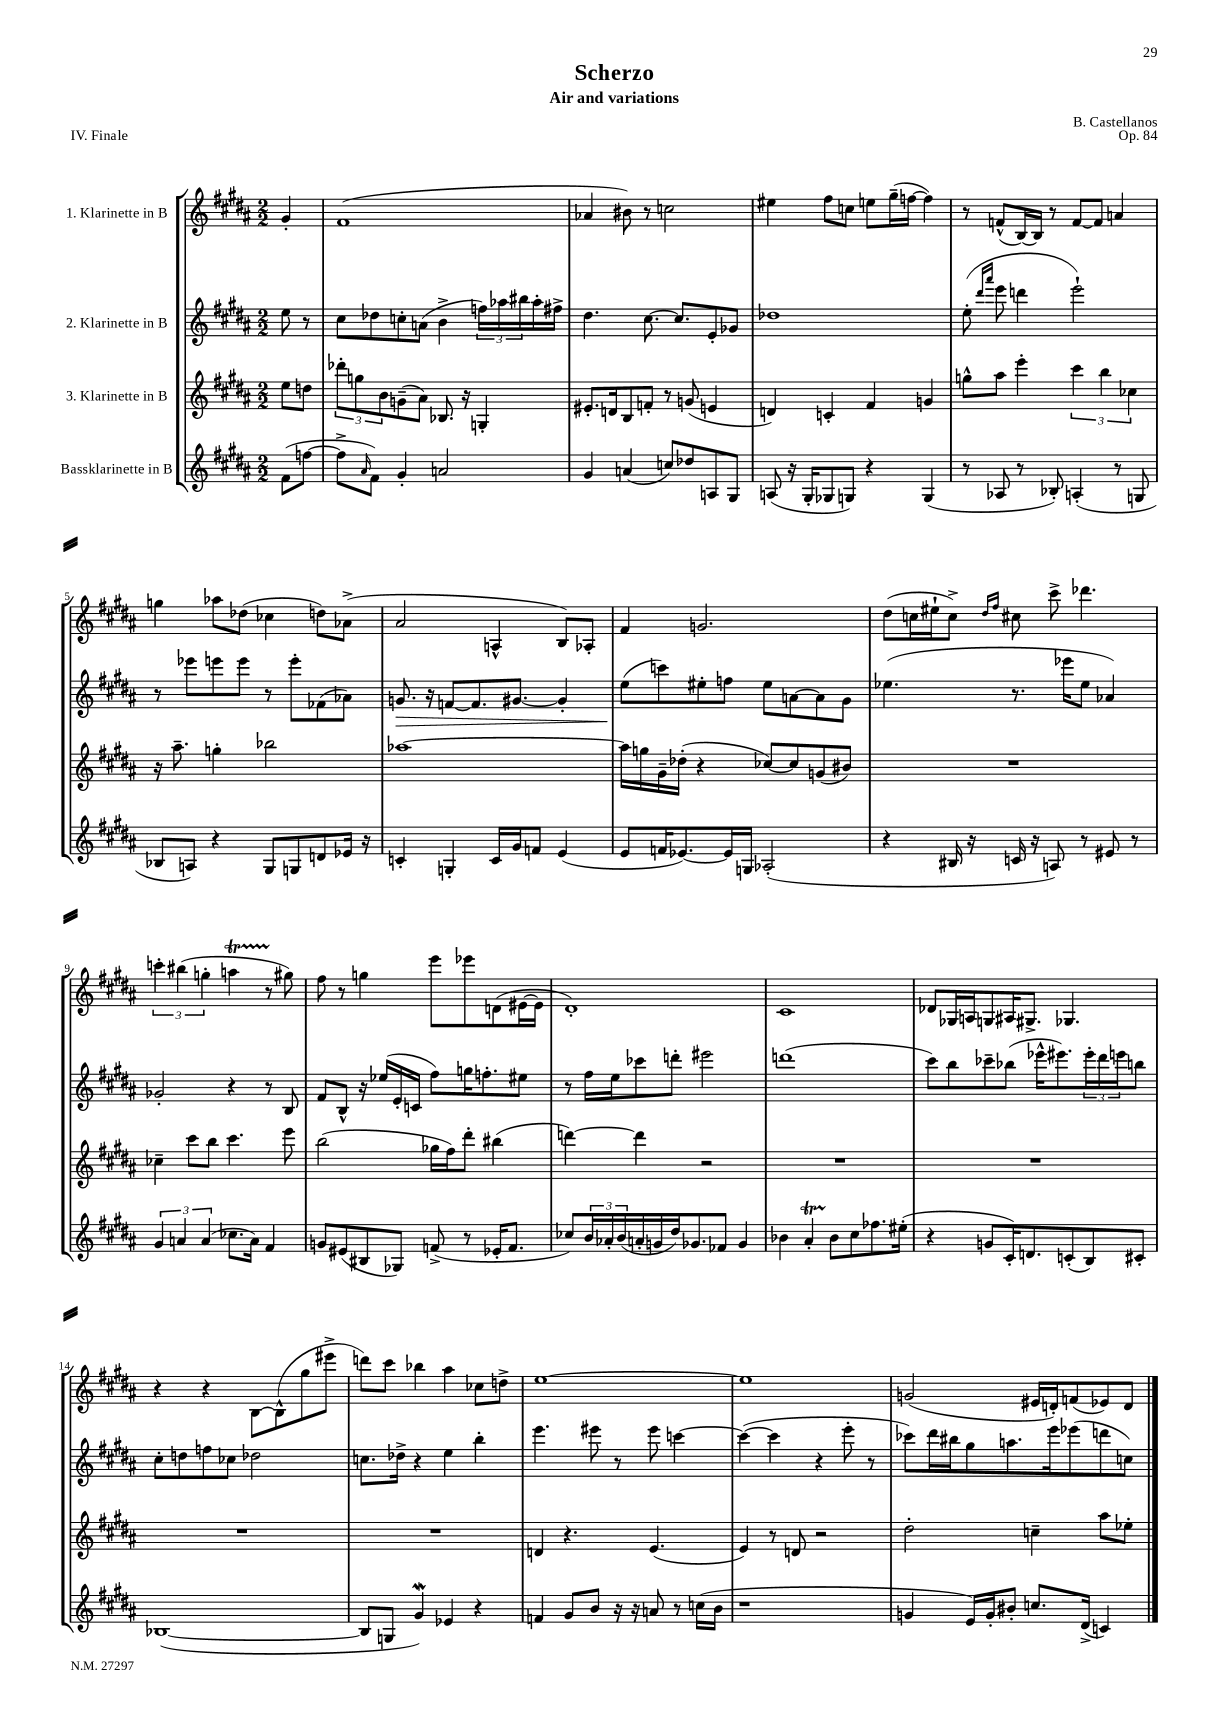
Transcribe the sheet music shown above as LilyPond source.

\header { title = "Scherzo" composer = "B. Castellanos" subtitle = "Air and variations" opus = "Op. 84" piece = "IV. Finale" }
<<
\new StaffGroup <<
\new Staff = "s0" \with { instrumentName = "1. Klarinette in B" } {
    \clef treble \key b \major \numericTimeSignature \time 2/2 \partial 4
    gis'4-. |
    fis'1( |
    aes'4 bis'8) r8 c''2 |
    eis''4 fis''8 c''8 e''8 gis''16--( f''16~ f''4) |
    r8 f'8-^( b16~) b16 r8 f'8~ f'8 a'4 |
    g''4 aes''8 des''8( ces''4 d''8) aes'8->( |
    ais'2 a4-^ b8) aes8-. |
    fis'4 g'2. |
    dis''8( c''16 eis''16-! c''8->) \grace { dis''16 fis''16 } cis''8 cis'''8-> des'''4. |
    \tuplet 3/2 { c'''4-. bis''4( g''4-. } a''4\startTrillSpan r8 gis''8\stopTrillSpan) |
    fis''8 r8 g''4 e'''8 ees'''8 d'8( eis'16~ eis'16 |
    dis'1-.) |
    cis'1 |
    des'8 ges16 a16 g8 ais16 gis8.-> ges4. |
    r4 r4 b8~ b8-^( gis''8 eis'''8-> |
    d'''8) cis'''8 bes''4 ais''4 ces''8 d''8-> |
    e''1~ |
    e''1 |
    g'2( eis'16 d'16-.) f'8( ees'8) d'8 \bar "|." |
}
\new Staff = "s1" \with { instrumentName = "2. Klarinette in B" } {
    \clef treble \key b \major \numericTimeSignature \time 2/2 \partial 4
    e''8 r8 |
    cis''8 des''8 c''8-. a'8( b'4-> \tuplet 3/2 { f''16) aes''16 bis''16 } aes''16-. fis''16-> |
    dis''4. cis''8.~ cis''8. e'8-. ges'8 |
    des''1 |
    e''8-.( \grace { dis'''16 ais'''16 } e'''8 d'''4 e'''2-!) |
    r8 ees'''8 e'''8 e'''8 r8 e'''8-. fes'8( aes'8) |
    g'8.\> r16 f'8~ f'8. gis'8.~ gis'4-. |
    e''8\!( c'''8) eis''8-. f''8 eis''8 a'8~ a'8 gis'8 |
    ees''4.( r8. ees'''16 ees''8 aes'4) |
    ges'2-. r4 r8 b8 |
    fis'8 b8-^ r16 ees''16( e'16-. c'16 fis''8) g''16 f''8.-. eis''8 |
    r8 fis''16 e''16 ces'''8 d'''8-. eis'''2 |
    d'''1( |
    cis'''8) b''8 ces'''8-- bes''8( ees'''16-^ eis'''8.) \tuplet 3/2 { eis'''16-. dis'''16 e'''16 } b''8 |
    cis''8-. d''8 f''8 ces''8 des''2 |
    c''8. des''16-> r4 e''4 b''4-. |
    e'''4. eis'''8 r8 eis'''8 c'''4~ |
    c'''4~( c'''4 r4 e'''8-. r8 |
    ces'''8) dis'''16 bis''16 gis''8 a''8. e'''16 ees'''8( d'''8 c''8) \bar "|." |
}
\new Staff = "s2" \with { instrumentName = "3. Klarinette in B" } {
    \clef treble \key b \major \numericTimeSignature \time 2/2 \partial 4
    e''8 d''8 |
    \tuplet 3/2 { des'''8-. g''8 b'8 } g'8--( ais'8) bes8. r16 g4-. |
    eis'8.-. d'16 b8 f'8-. r8 g'8( e'4 |
    d'4) c'4-. fis'4 g'4 |
    g''8-^ ais''8 e'''4-. \tuplet 3/2 { cis'''4 b''4 ces''4 } |
    r16 ais''8.-- g''4-. bes''2 |
    aes''1~ |
    aes''16 g''16 gis'16-- des''16-.( r4 ces''8~) ces''8 g'8( bis'8) |
    R1 |
    ces''4-- cis'''8 b''8 cis'''4. e'''8 |
    b''2( ges''16 fis''16) dis'''8-. bis''4( |
    d'''4~) d'''4 r2 |
    R1 |
    R1 |
    R1 |
    R1 |
    d'4 r4. e'4.( |
    e'4) r8 d'8 r2 |
    dis''2-. c''4-- ais''8 ees''8-. \bar "|." |
}
\new Staff = "s3" \with { instrumentName = "Bassklarinette in B" } {
    \clef treble \key b \major \numericTimeSignature \time 2/2 \partial 4
    fis'8( f''8~ |
    f''8-> \grace { ais'16 } fis'8) gis'4-. a'2 |
    gis'4 a'4( c''8) des''8 a8 gis8 |
    a8( r16 gis16-. ges8 g8) r4 g4( |
    r8 aes8 r8 bes8-.) a4-.( r8 g8 |
    bes8 a8) r4 gis8 g8 d'8 ees'16 r16 |
    c'4-. g4-. c'16 gis'16 f'8 e'4( |
    e'8 f'16 ees'8.~) ees'16 g16 aes2-.( |
    r4 bis16 r16 c'16 r16 a8) r8 eis'8 r8 |
    \tuplet 3/2 { gis'4 a'4 a'4( } ces''8. a'16) fis'4 |
    g'8 eis'8( bis8 ges8) f'8->( r8 ees'16-. f'8. |
    ces''8) \tuplet 3/2 { b'16 aes'16-. b'16( } a'16-. g'16 dis''16) ges'8. fes'8 ges'4 |
    bes'4 ais'4-.\startTrillSpan bes'8\stopTrillSpan cis''8 fes''8. eis''16-.( |
    r4 g'8 cis'16-.) d'8. c'8-.( b8) cis'8-. |
    bes1~( |
    bes8 g8 gis'4\mordent) ees'4 r4 |
    f'4 gis'8 b'8 r16 r16 a'8 r8 c''16( b'16 |
    r1 |
    g'4 e'16) g'16-. bis'8-. c''8. dis'16->( c'4) \bar "|." |
}
>>
>>
